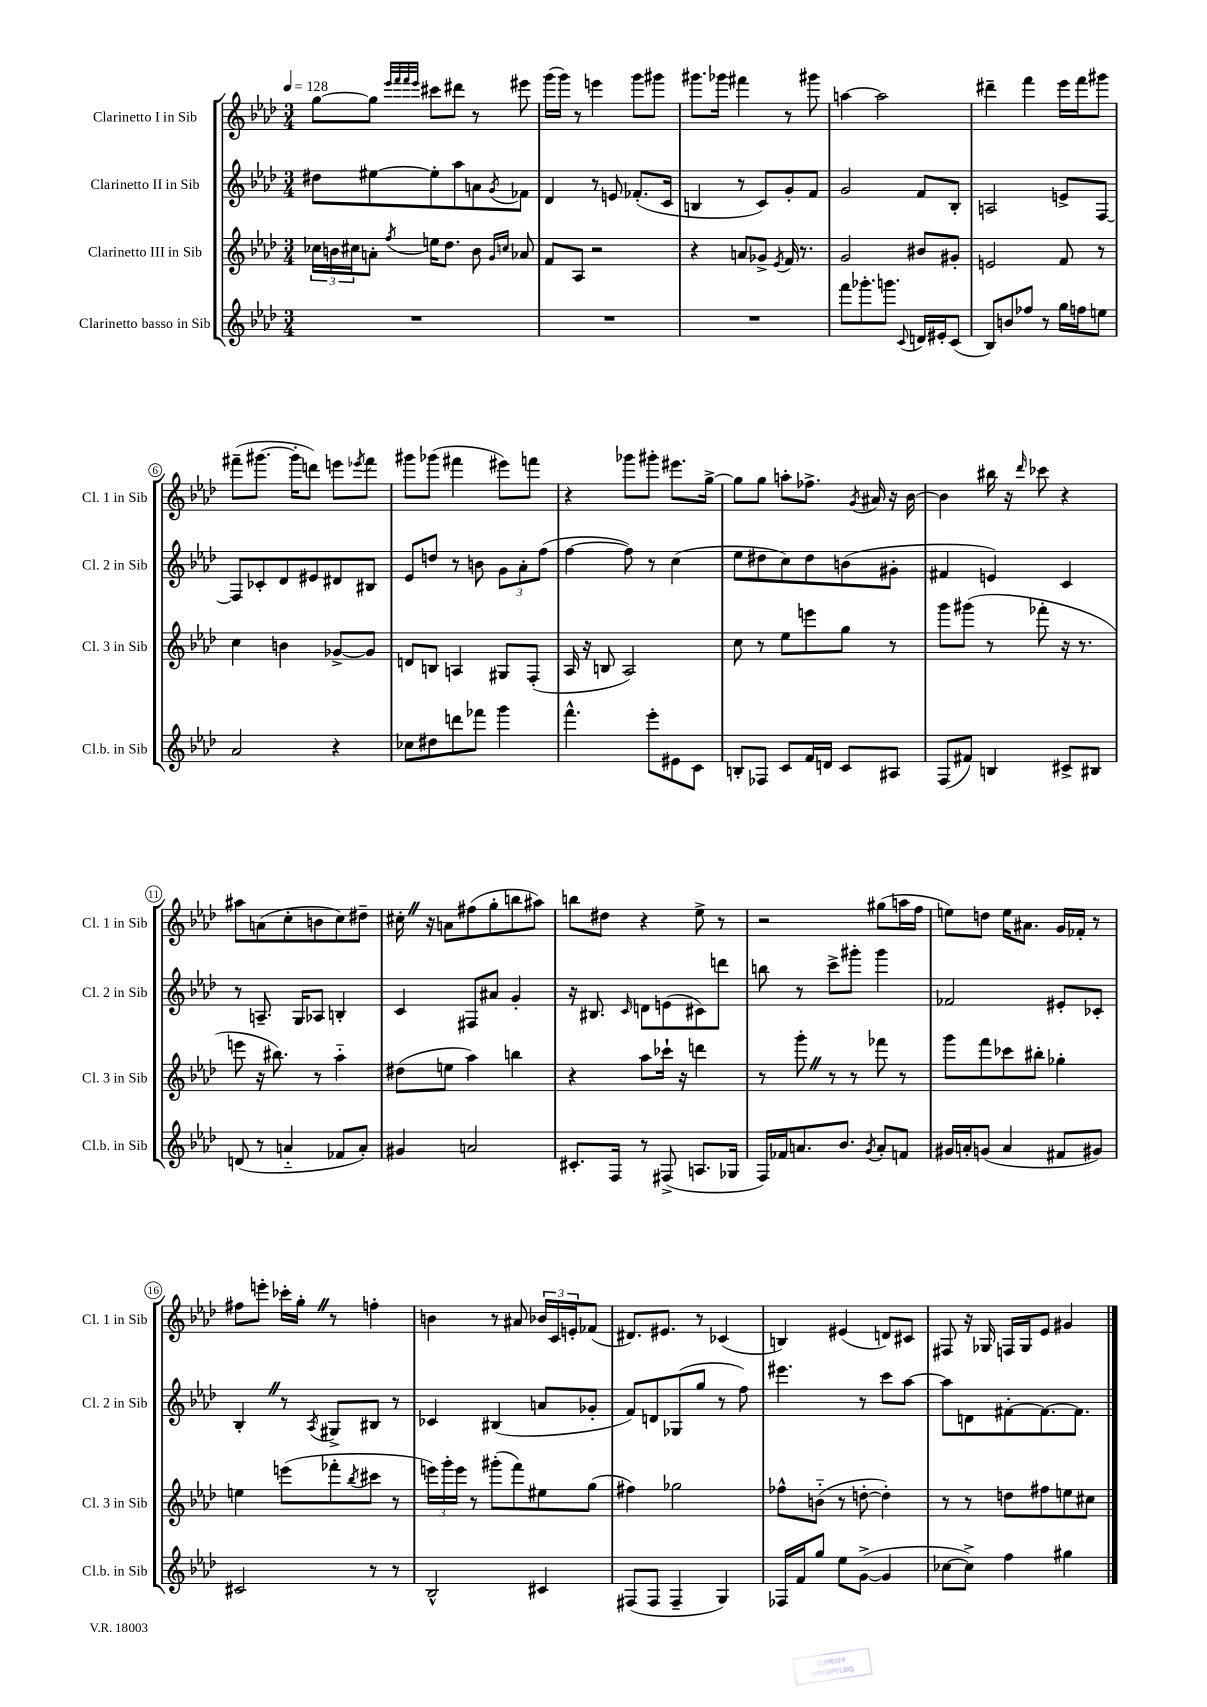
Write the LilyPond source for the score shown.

<<
\new StaffGroup <<
\new Staff = "s0" \with { instrumentName = "Clarinetto I in Sib" shortInstrumentName = "Cl. 1 in Sib" } {
    \clef treble \key aes \major \numericTimeSignature \time 3/4 \tempo 4 = 128
    g''8~ g''8 \grace { ees'''32 f'''32 f'''32 ees'''32 } cis'''8 dis'''8 r8 eis'''8 |
    g'''16( g'''16) r8 e'''4 g'''8 gis'''8 |
    gis'''8. ges'''16 fis'''4 r8 gis'''8 |
    a''4~ a''2 |
    dis'''4-- f'''4 ees'''16 f'''16 gis'''8 |
    fis'''8--( gis'''8.~ gis'''16-. d'''8) e'''8 \acciaccatura { ees'''8 } fis'''8 |
    gis'''8 ges'''8( fis'''4 eis'''8) f'''8 |
    r4 ges'''8 gis'''8-. eis'''8. g''16~-> |
    g''8 g''8 a''8-. fes''8.-> \acciaccatura { g'8 } ais'16 r16 bes'16~ |
    bes'4 bis''16 r16 \grace { des'''16 } ces'''8 r4 |
    ais''8 a'8( c''8-. b'8 c''8) dis''8-- |
    cis''16-. \once \override BreathingSign.text = \markup { \musicglyph "scripts.caesura.straight" } \breathe r16 a'8 fis''8( g''8-. b''8 ais''8) |
    b''8 dis''8 r4 ees''8-> r8 |
    r2 gis''8( a''16 f''16 |
    e''8) d''8 e''16 ais'8. g'16 fes'16-. r8 |
    fis''8 e'''8-. ces'''16-. g''16-. \once \override BreathingSign.text = \markup { \musicglyph "scripts.caesura.straight" } \breathe r8 f''4-. |
    b'4 r8 ais'8 \tuplet 3/2 { bes'16 c'16 e'16-. } fes'8( |
    dis'8.) eis'8. r8 ces'4( |
    b4) eis'4( d'8) cis'8 |
    fis8 r16 ges16 f16 ges16 ees'8 gis'4 \bar "|." |
}
\new Staff = "s1" \with { instrumentName = "Clarinetto II in Sib" shortInstrumentName = "Cl. 2 in Sib" } {
    \clef treble \key aes \major \numericTimeSignature \time 3/4
    dis''8 eis''8~ eis''8-. aes''8 a'8 \acciaccatura { g'8 } fes'8 |
    des'4 r8 e'8 fes'8.-.( c'16 |
    b4 r8 c'8) g'8-. f'8 |
    g'2 f'8 bes8-. |
    a2 e'8-> f8~ |
    f8 ces'8-. des'8 eis'8 dis'8 bis8 |
    ees'8 d''8 r8 b'8 \tuplet 3/2 { g'8 aes'8-. f''8( } |
    f''4~ f''8) r8 c''4( |
    ees''8 dis''8 c''8) dis''8 b'8( gis'8-. |
    fis'4 e'4) c'4 |
    r8 a8.-- g16 aes8 b4-. |
    c'4 fis8 ais'8 g'4-. |
    r16 bis8. \grace { c'16 } d'8 e'8( cis'8) d'''8 |
    b''8 r8 c'''8-> gis'''8-. gis'''4 |
    fes'2 eis'8-. ces'8-. |
    bes4-. \once \override BreathingSign.text = \markup { \musicglyph "scripts.caesura.straight" } \breathe r8 \acciaccatura { aes8 } gis8-> bis8 r8 |
    ces'4 bis4( a'8 ges'8-. |
    f'8) d'8 ges8( g''8 r8 f''8) |
    eis'''4. r8 c'''8 aes''8~ |
    aes''8 d'8 fis'8~-. fis'8.~ fis'8. \bar "|." |
}
\new Staff = "s2" \with { instrumentName = "Clarinetto III in Sib" shortInstrumentName = "Cl. 3 in Sib" } {
    \clef treble \key aes \major \numericTimeSignature \time 3/4
    \tuplet 3/2 { ces''16 b'16 cis''16 } a'8-. \acciaccatura { f''8 } e''16 des''8. b'8 \grace { g'16 c''16 } aes'8 |
    f'8 aes8 r2 |
    r4 a'8 ges'8-> \acciaccatura { ees'8 } f'16 r8. |
    g'2 bis'8 gis'8-. |
    e'2 f'8 r8 |
    c''4 b'4 ges'8~-> ges'8 |
    d'8 b8 a4 gis8 f8-.( |
    aes16 r16 b8 aes2) |
    c''8 r8 ees''8 e'''8 g''8 r8 |
    g'''8 gis'''8( r8 fes'''8-. r16 r8. |
    e'''8 r16 bis''8.) r8 aes''4-_ |
    dis''8( e''8 aes''4) b''4 |
    r4 aes''8 ces'''16-! r16 d'''4 |
    r8 g'''8-. \once \override BreathingSign.text = \markup { \musicglyph "scripts.caesura.straight" } \breathe r8 r8 fes'''8 r8 |
    g'''8 f'''8 ces'''8 bis''8-. ges''4-. |
    e''4 e'''8( fes'''8-. \acciaccatura { bes''8 } cis'''8 r8 |
    \tuplet 3/2 { e'''16) g'''16-. e'''16 } r8 gis'''8-.( f'''8) eis''8 g''8( |
    fis''4) ges''2 |
    fes''8-^ b'8-_( r8 d''8~-. d''4-.) |
    r8 r8 d''8 fis''8 e''8 cis''8 \bar "|." |
}
\new Staff = "s3" \with { instrumentName = "Clarinetto basso in Sib" shortInstrumentName = "Cl.b. in Sib" } {
    \clef treble \key aes \major \numericTimeSignature \time 3/4
    R2. |
    R2. |
    R2. |
    f'''8 ges'''8.-. g'''8. \appoggiatura { c'8 } d'16 eis'16-. c'8( |
    bes8) b'8 fes''8 r8 g''16 f''16 e''8 |
    aes'2 r4 |
    ces''8 dis''8 d'''8 fes'''8 g'''4 |
    f'''4.-^ ees'''8-. eis'8 c'8 |
    b8-. fes8 c'8 f'16 d'16 c'8 ais8 |
    f8( fis'8) b4 cis'8-> bis8 |
    d'8( r8 a'4-_ fes'8 a'8-.) |
    gis'4 a'2 |
    cis'8.-. f16 r8 fis8->( a8. ges16 |
    f16) fes'16 a'8. bes'8. \acciaccatura { g'8 } a'8-. f'8 |
    gis'16 a'16-. g'8( a'4 fis'8 gis'8) |
    cis'2 r8 r8 |
    bes2-^ cis'4 |
    fis8( fis8 fis4-- g4) |
    fes16 f'16 g''8 ees''8 g'8~->( g'4 |
    ces''8~ ces''8->) f''4 gis''4 \bar "|." |
}
>>
>>
\layout { \context { \Score \override BarNumber.stencil = #(make-stencil-circler 0.1 0.3 ly:text-interface::print) } }
